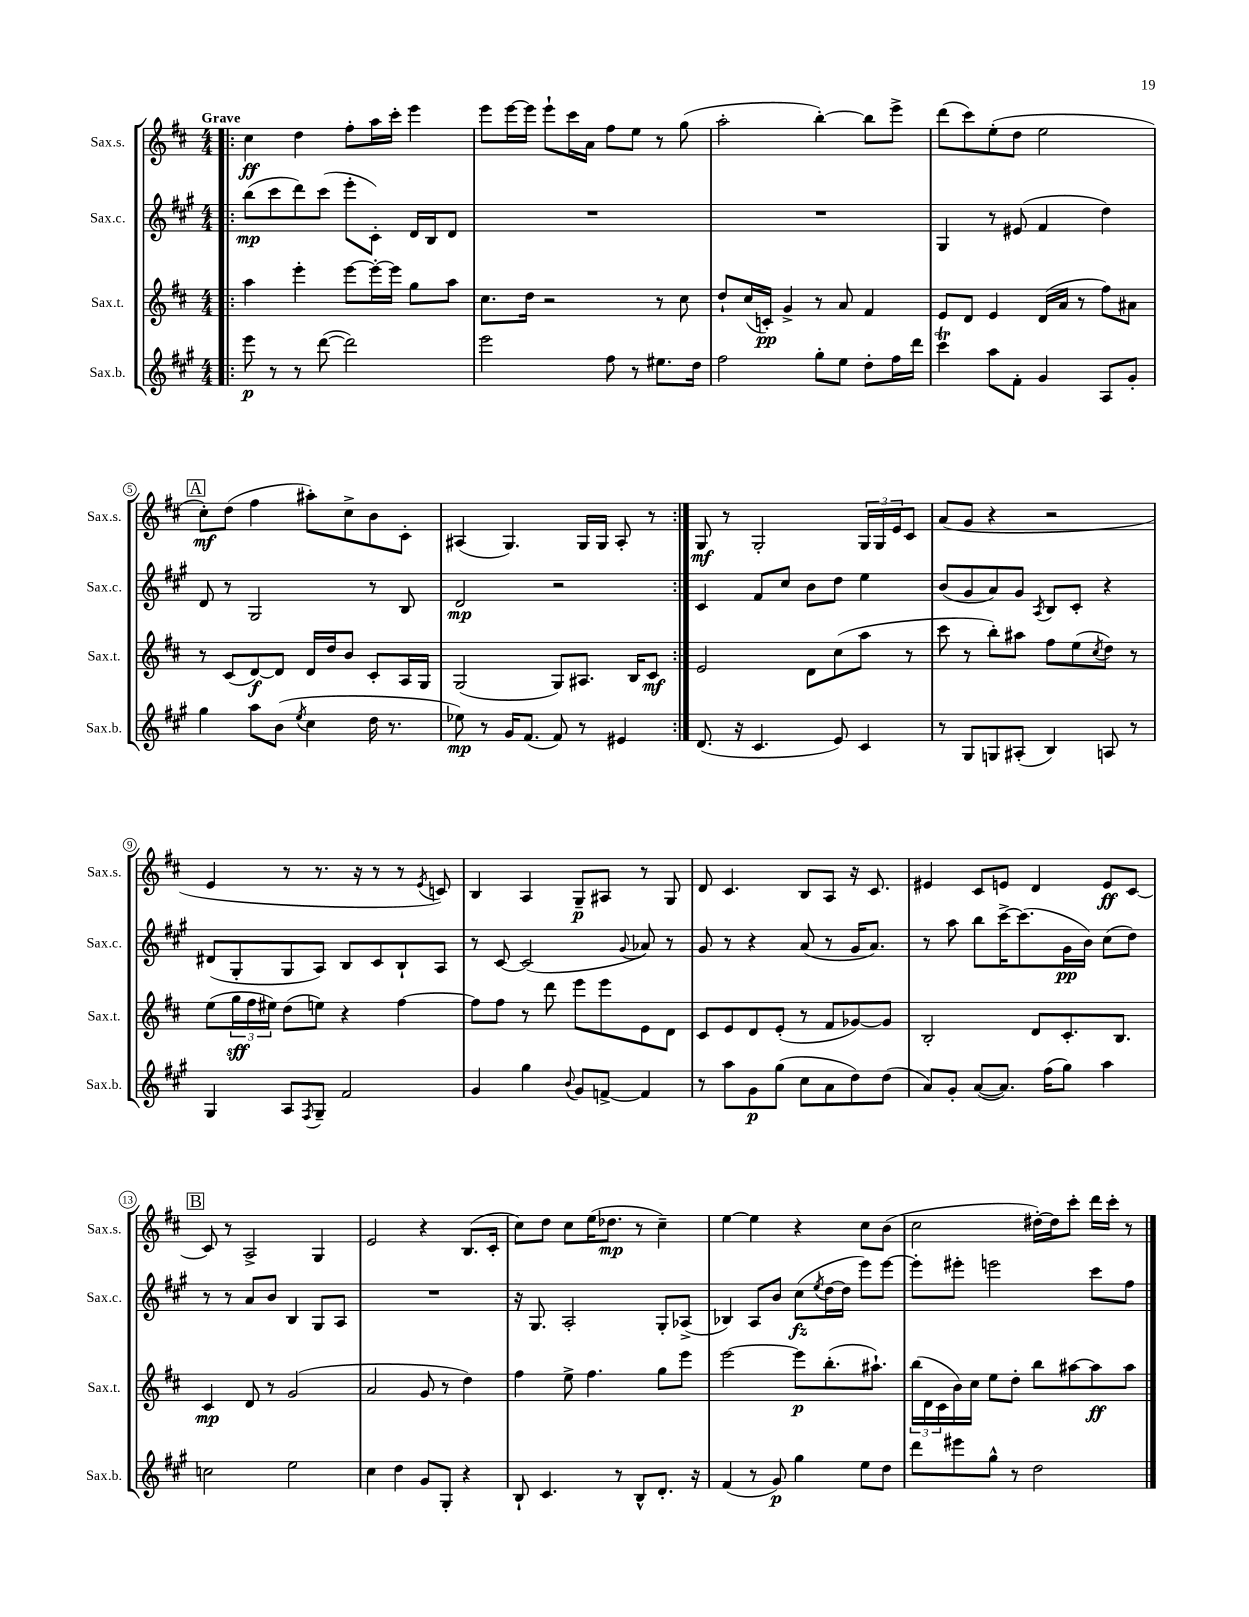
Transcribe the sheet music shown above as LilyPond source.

<<
\new StaffGroup <<
\new Staff = "s0" \with { instrumentName = "Sax.s." shortInstrumentName = "Sax.s." } {
    \clef treble \key d \major \numericTimeSignature \time 4/4 \tempo "Grave"
    \repeat volta 2 { \bar ".|:" cis''4\ff d''4 fis''8-. a''16 cis'''16-. e'''4 |
    e'''8 e'''16~ e'''16 e'''8-! cis'''16 a'16 fis''8 e''8 r8 g''8( |
    a''2-. b''4~-.) b''8 e'''8-> |
    d'''8( cis'''8) e''8-.( d''8 e''2 |
    \mark \markup { \box "A" } cis''8-.\mf) d''8( fis''4 ais''8-.) cis''8-> b'8 cis'8-. |
    ais4( g4.) g16 g16 ais8-. r8 | }
    g8\mf r8 g2-. \tuplet 3/2 { g16 g16 e'16 } cis'8 |
    a'8( g'8 r4 r2 |
    e'4 r8 r8. r16 r8 r8 \acciaccatura { e'8 } c'8) |
    b4 a4 g8--\p ais8 r8 g8 |
    d'8 cis'4. b8 a8 r16 cis'8. |
    eis'4 cis'8 e'8 d'4 e'8\ff cis'8~ |
    \mark \markup { \box "B" } cis'8 r8 a2-> g4 |
    e'2 r4 b8.( cis'16-. |
    cis''8) d''8 cis''8 e''16( des''8.\mp r8 cis''4--) |
    e''4~ e''4 r4 cis''8 b'8( |
    cis''2 dis''16~-.) dis''16 cis'''8-. d'''16 cis'''16-. r8 \bar "|." |
}
\new Staff = "s1" \with { instrumentName = "Sax.c." shortInstrumentName = "Sax.c." } {
    \clef treble \key a \major \numericTimeSignature \time 4/4
    \repeat volta 2 { \bar ".|:" b''8\mp( cis'''8 d'''8) cis'''8( e'''8-. cis'8-.) d'16 b16 d'8 |
    R1 |
    R1 |
    gis4 r8 eis'8( fis'4 d''4) |
    \mark \markup { \box "A" } d'8 r8 gis2 r8 b8 |
    d'2\mp r2 | }
    cis'4 fis'8 cis''8 b'8 d''8 e''4 |
    b'8( gis'8 a'8) gis'8 \acciaccatura { a8 } b8 cis'8-. r4 |
    dis'8( gis8-. gis8 a8) b8 cis'8 b8-! a8 |
    r8 cis'8~ cis'2( \appoggiatura { gis'8 } aes'8) r8 |
    gis'8 r8 r4 a'8( r8 gis'16 a'8.) |
    r8 a''8 b''8 cis'''16~-> cis'''8.( gis'16\pp b'16) cis''8( d''8) |
    \mark \markup { \box "B" } r8 r8 a'8 b'8 b4 gis8 a8 |
    R1 |
    r16 gis8. a2-. gis8-. aes8->( |
    bes4) a8 b'8 cis''8\fz( \acciaccatura { e''8 } d''16~ d''16 e'''8) e'''8~ |
    e'''8-. eis'''8-. e'''2 cis'''8 fis''8 \bar "|." |
}
\new Staff = "s2" \with { instrumentName = "Sax.t." shortInstrumentName = "Sax.t." } {
    \clef treble \key d \major \numericTimeSignature \time 4/4
    \repeat volta 2 { \bar ".|:" a''4 e'''4-. e'''8~ e'''16~-. e'''16 g''8 a''8 |
    cis''8. d''16 r2 r8 cis''8 |
    d''8-! cis''16( c'16-.\pp) g'4-> r8 a'8 fis'4 |
    e'8 d'8 e'4 d'16( a'16 r8 fis''8) ais'8 |
    \mark \markup { \box "A" } r8 cis'8( d'8~\f) d'8 d'16 d''16 b'8 cis'8-. a16 g16 |
    g2( g8) ais8. b16 cis'8\mf | }
    e'2 d'8 cis''8( a''8 r8 |
    cis'''8 r8 b''8-.) ais''8 fis''8 e''8( \acciaccatura { cis''8 } d''8) r8 |
    e''8( \tuplet 3/2 { g''16\sff fis''16 eis''16) } d''8( e''8) r4 fis''4~ |
    fis''8 fis''8 r8 d'''8 e'''8 e'''8 e'8 d'8 |
    cis'8 e'8 d'8 e'8-.( r8 fis'8 ges'8~) ges'8 |
    b2-. d'8 cis'8.-. b8. |
    \mark \markup { \box "B" } cis'4\mp d'8 r8 g'2( |
    a'2 g'8 r8 d''4) |
    fis''4 e''8-> fis''4. g''8 e'''8 |
    e'''2~ e'''8\p b''8.-.( ais''8.-!) |
    \tuplet 3/2 { b''16( d'16 cis'16 } b'16) cis''16 e''8 d''8-. b''8 ais''8~ ais''8\ff ais''8 \bar "|." |
}
\new Staff = "s3" \with { instrumentName = "Sax.b." shortInstrumentName = "Sax.b." } {
    \clef treble \key a \major \numericTimeSignature \time 4/4
    \repeat volta 2 { \bar ".|:" e'''8\p r8 r8 d'''8~( d'''2) |
    e'''2 fis''8 r8 eis''8. d''16 |
    fis''2 gis''8-. e''8 d''8-. fis''16 d'''16 |
    cis'''4\trill a''8 fis'8-. gis'4 a8 gis'8-. |
    \mark \markup { \box "A" } gis''4 a''8 b'8( \acciaccatura { e''8 } cis''4 d''16 r8. |
    ees''8\mp) r8 gis'16 fis'8.( fis'8) r8 eis'4 | }
    d'8.( r16 cis'4. e'8) cis'4 |
    r8 gis8 g8 ais8-.( b4) a8 r8 |
    gis4 a8 \acciaccatura { fis8 } gis8-- fis'2 |
    gis'4 gis''4 \appoggiatura { b'8 } gis'8 f'8~-> f'4 |
    r8 a''8 gis'8\p gis''8( cis''8 a'8 d''8) d''8( |
    a'8) gis'8-. a'8~( a'8.) fis''16( gis''8) a''4 |
    \mark \markup { \box "B" } c''2 e''2 |
    cis''4 d''4 gis'8 gis8-. r4 |
    b8-! cis'4. r8 b8-^ d'8.-. r16 |
    fis'4( r8 gis'8\p) gis''4 e''8 d''8 |
    d'''8 eis'''8 gis''8-^ r8 d''2 \bar "|." |
}
>>
>>
\layout { \context { \Score \override BarNumber.stencil = #(make-stencil-circler 0.1 0.3 ly:text-interface::print) } }
